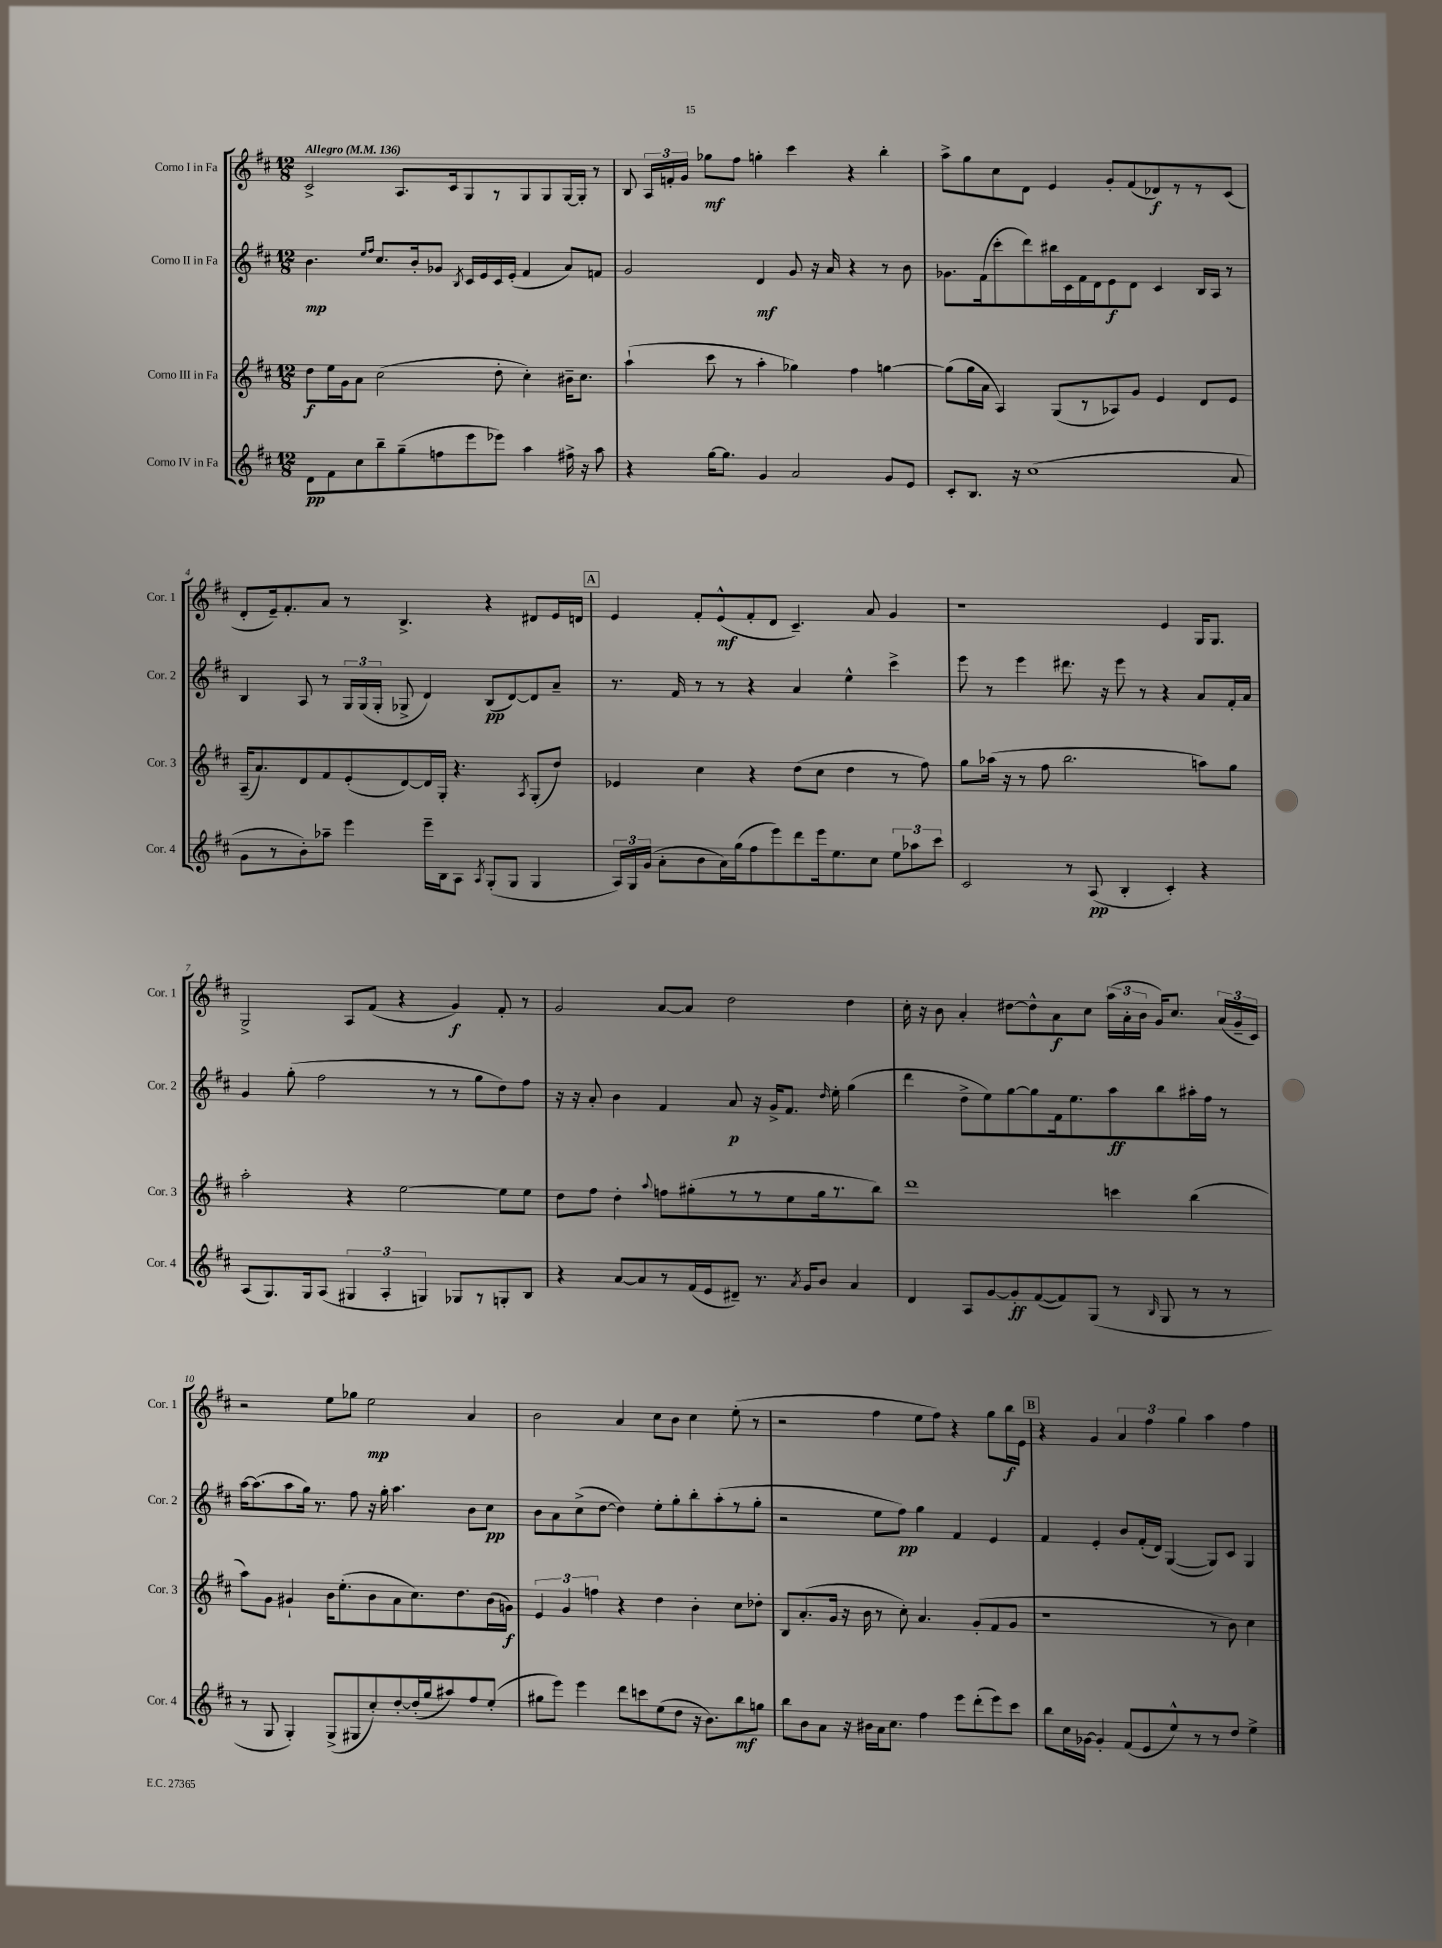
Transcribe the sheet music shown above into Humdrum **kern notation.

**kern	**kern	**kern	**kern
*staff4	*staff3	*staff2	*staff1
*clefG2	*clefG2	*clefG2	*clefG2
*k[f#c#]	*k[f#c#]	*k[f#c#]	*k[f#c#]
*M12/8	*M12/8	*M12/8	*M12/8
*MM136	*MM136	*MM136	*MM136
8d	8dd	4.b	2c#^
8f#	16ee	.	.
.	16g	.	.
8cc#	8a	.	.
.	.	16qqee	.
.	.	16qqff#	.
8bb~	(2cc#	8.cc#	.
(8gg~	.	.	8.A
.	.	16b'	.
8ff	.	8g-	.
.	.	.	16c#
.	.	8qB	.
8eee	.	16c#	8G
.	.	16e	.
8eee-)	8dd'	16c#	8r
.	.	(16e'	.
4aa	4cc#')	4f#	8G
.	.	.	8G
16ff#^	16b#~	8a)	[16G
16r	8.cc#	.	16G']
8aa	.	8f	8r
=	=	=	=
4r	(4aa`	2g	8B
.	.	.	24A
.	.	.	24f'
.	.	.	24g
[16gg	8ccc#	.	8gg-
8.gg]	.	.	.
.	8r	.	8ff#
4g	4aa'	4d	4gg'
2a	4gg-)	8g	4ccc#
.	.	16r	.
.	.	16a	.
.	4ff#	4r	4r
8g	[4gg	8r	4bb'
8e	.	8b	.
=	=	=	=
8c#'	(8gg]	8.g-	8aa^
8.B	16gg	.	8gg
.	16a	(16f#	.
.	4A)	8ccc#'	8cc#
16r	.	.	.
(1cc#	.	8ddd)	8d
.	(8G	16bb#	4e
.	.	16c#	.
.	8r	16f#	.
.	.	16d	.
.	8A-)	8e	8g'
.	8g	8d	(8f#
.	4e	4c#	8d-)
.	.	.	8r
.	8d	16B	8r
.	.	16A	.
8a	8e	8r	(8c#
=	=	=	=
8g	(16A~	4B	8d'
.	8.a)	.	.
8r	.	.	16e~)
.	.	.	8.f#'
8b')	8d	8A	.
8aa-~	8f#	8r	8a
4eee	(8e'	24G	8r
.	.	(24G	.
.	.	24G'	.
.	[8d)	8G-^	4.B^
16eee~	16d]	4d)	.
16B	16G'	.	.
8A	4.r	.	.
8qA	.	.	.
(8G'	.	(8B	4r
8G	.	[8d)	.
.	8qA	.	.
4G	(8G'	8d]	8d#
.	8dd)	8a~	16e
.	.	.	16d
=	=	=	=
24A)	4e-	8.r	4e
24G	.	.	.
(24g	.	.	.
8a'	.	.	.
.	.	16f#	.
8b	4cc#	8r	8f#'
16a)	.	8r	(8e^^
(16gg	.	.	.
8ff#	4r	4r	8f#'
8eee)	.	.	8d
8ddd	(8dd	4a	4.c#~)
16eee	8cc#	.	.
8.ee	.	.	.
.	4dd	4ee^^	.
8cc#	.	.	8a
12ee	8r	4ccc#^	4g
12aa-	.	.	.
.	8ff#)	.	.
12ccc#	.	.	.
=	=	=	=
2c#	8gg	8eee	1r
.	(16aa-	8r	.
.	16r	.	.
.	8r	4eee	.
.	8ff#	.	.
8r	2.bb	8.ddd#	.
(8A	.	.	.
.	.	16r	.
4B'	.	8eee	.
.	.	8r	.
4c#')	.	4r	4e
4r	8aa)	8a	16G
.	.	.	8.G
.	8gg	16f#'	.
.	.	16a	.
=	=	=	=
(8A	2aa'	4g	2G^
8.G)	.	.	.
.	.	(8gg'	.
16G	.	.	.
(8A	.	2ff#	.
6G#	4r	.	8A
.	.	.	(8f#
6A'	.	.	.
.	[2ee	.	4r
6G)	.	.	.
.	.	8r	.
8G-	.	8r	4g)
8r	.	8gg	.
8G'	8ee]	8dd)	8f#'
8B	8ee	8ff#	8r
=	=	=	=
4r	8dd	16r	2g
.	.	16r	.
.	8ff#	8a'	.
[8a	4dd'	4b	.
8a]	.	.	.
.	8qqaa	.	.
8r	8ff	4f#	[8a
(16f#	(8gg#'	.	8a]
16e	.	.	.
8d#~)	8r	8a	2dd
8.r	8r	16r	.
.	.	16g^	.
.	8ee	8.f#	.
8qa	.	.	.
16g	.	.	.
8b	16gg#	.	.
.	.	16qqdd	.
.	8.r	16ee'	.
4a	.	(4gg	4dd
.	8bb)	.	.
=	=	=	=
4d	1ddd	4ddd	16cc#'
.	.	.	16r
.	.	.	8b
8A	.	8dd^	4a'
[8g	.	8ee)	.
8g']	.	[8gg	[8dd#
([8f#	.	8gg]	8dd#^^]
8f#])	.	16f#	8a
.	.	8.ee	.
(8G	.	.	8cc#
8r	4ccc	8aa	(24aa
.	.	.	24a'
.	.	.	24b
16qqB	.	.	.
8G	.	8bb	16g)
.	.	.	8.cc#
8r	(4bb	16aa#'	.
.	.	16ff#	.
8r	.	8r	(24a
.	.	.	24g~
.	.	.	24c#)
=	=	=	=
8r	8aa)	[16aa	2r
.	.	(8.aa]	.
8G	8g	.	.
4G')	4g#`	8aa	.
.	.	16gg)	.
.	.	8.r	.
(8G^	16b	.	8ee
.	(8.ee'	.	.
8G#	.	8ff#	8gg-
8cc#')	8b	16r	2ee
.	.	16gg'	.
[8dd'	8a	4.aa	.
(16dd']	8.cc#)	.	.
16gg	.	.	.
8aa#)	.	.	.
.	8.dd	.	.
8ff#	.	8b	4a
(8ee'	(16b	8cc#	.
.	16g)	.	.
=	=	=	=
8gg#	6e	8b	2b
8eee)	.	8a	.
.	6g	.	.
4eee	.	(8cc#^	.
.	6ff	.	.
.	.	[8dd	.
8ddd	4r	4dd])	4a
8ccc	.	.	.
(8ee	4dd	8ee'	8cc#
8dd	.	8gg'	8b
16r	4b'	8bb'	4cc#
8.b)	.	.	.
.	.	(8aa'	.
8bb	8cc#	8r	(8ee'
8gg	8dd-'	8gg'	8r
=	=	=	=
8bb	8B	2r	2r
8b	(8.a'	.	.
8a	.	.	.
.	16g	.	.
16r	16r	.	.
16b#	16b	.	.
16a	8r	8ee	4ff#
8.cc#	.	.	.
.	8cc#')	8ff#)	.
4ff#	4.a	4gg	8ee
.	.	.	8ff#)
8eee	.	4f#	4r
(8ddd'	(8g'	.	.
8eee)	8f#	4e	8gg
8ccc#	8g	.	16bb
.	.	.	16e
=	=	=	=
8bb	1r	4f#	4r
16cc#	.	.	.
[16g-	.	.	.
4g-']	.	4e'	4g
(8f#	.	8b	6a
8e	.	(16f#'	.
.	.	.	6ff#
.	.	16d)	.
8ee^^)	.	([4G	.
.	.	.	6gg
8r	.	.	.
8r	8r	8G])	4aa
8dd	8b)	8c#	.
4ee^	4cc#	4G	4ff#
==	==	==	==
*-	*-	*-	*-
